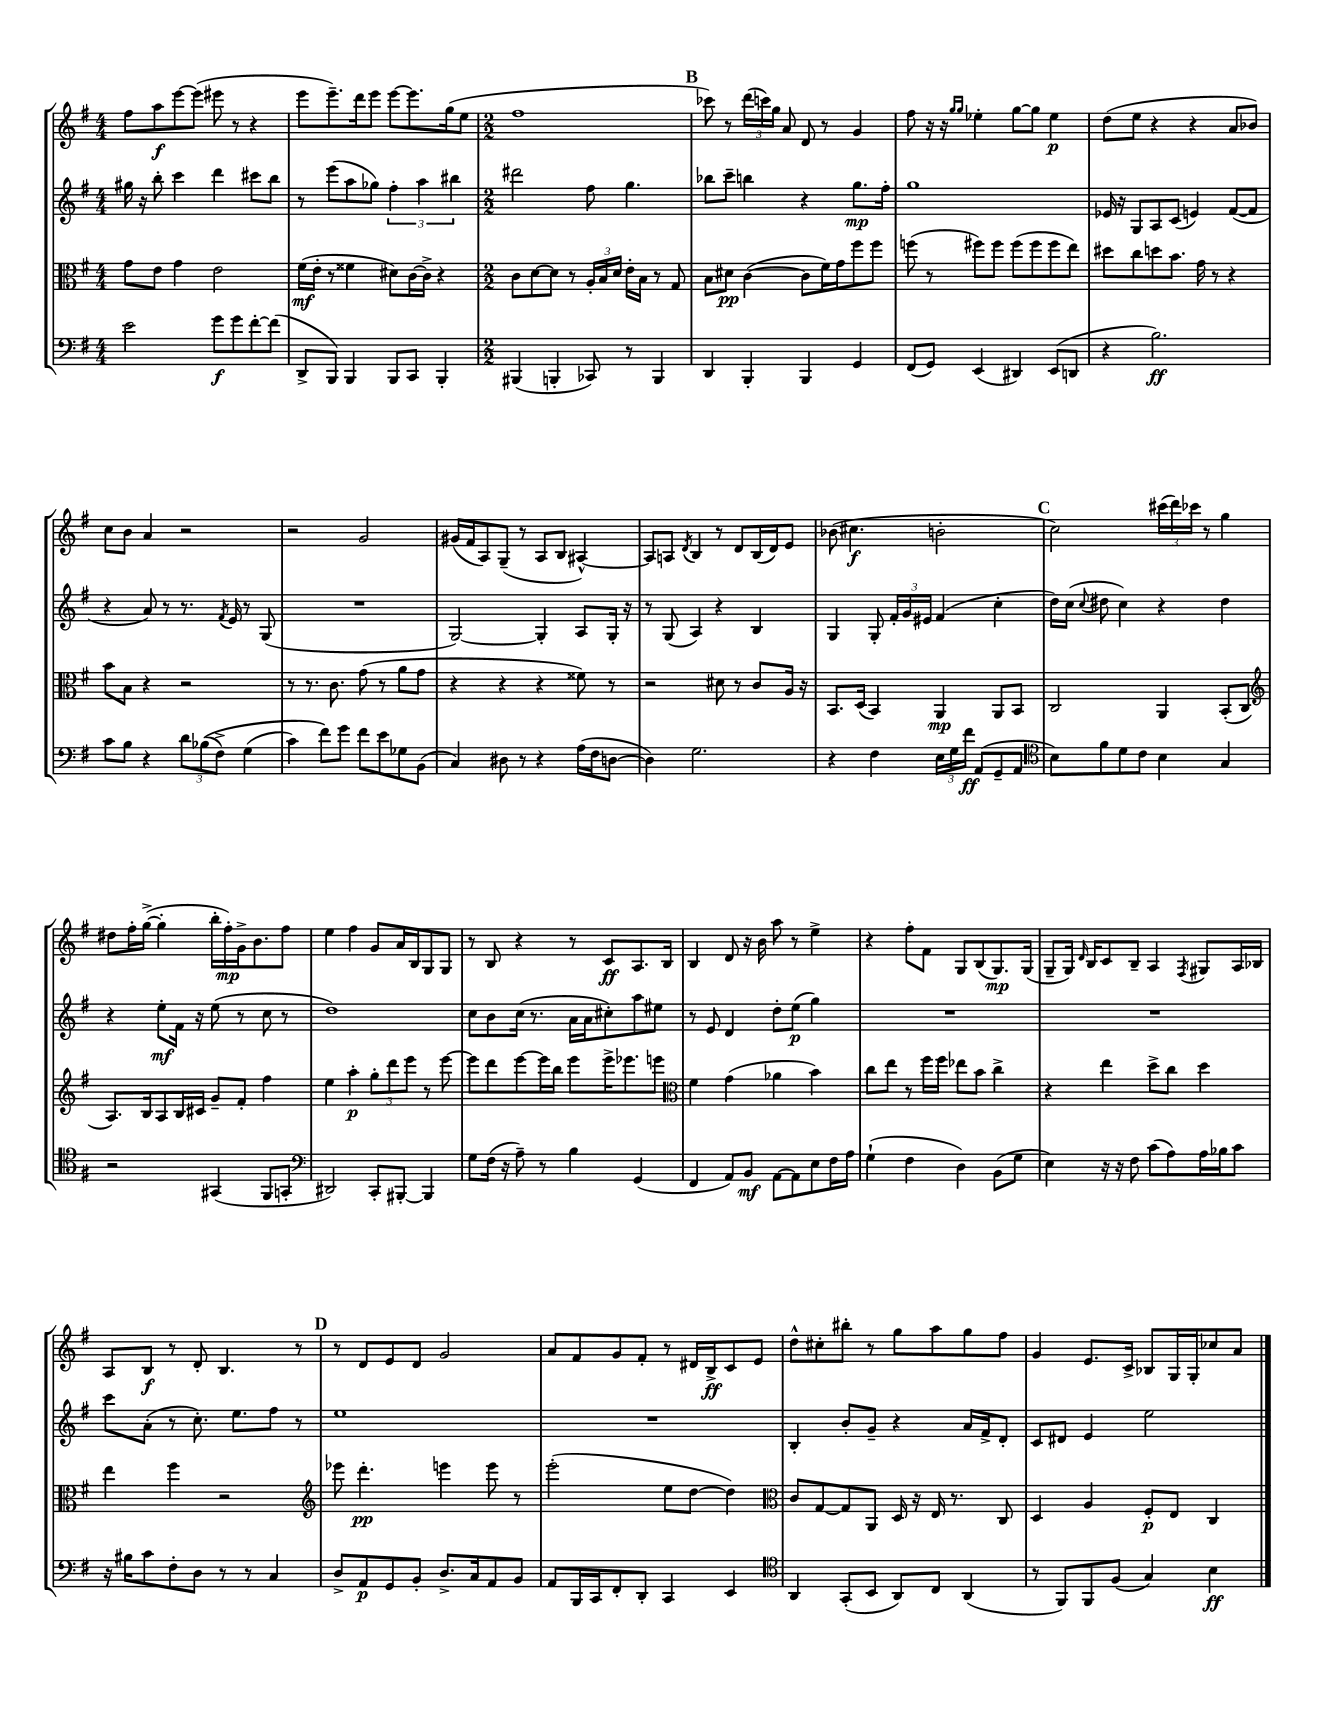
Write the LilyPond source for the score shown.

<<
\new StaffGroup <<
\new Staff = "s0" {
    \clef treble \key g \major \numericTimeSignature \time 4/4
    \autoBeamOff fis''8[ a''8\f e'''8~ e'''8]( eis'''8 r8 r4 |
    e'''8[ e'''8.--) d'''16 e'''8] e'''8[~ e'''8. g''16( e''8] |
    \numericTimeSignature \time 2/2 fis''1 |
    \mark \markup { \bold "B" } ces'''8) r8 \tuplet 3/2 { d'''16[( c'''16) g''16] } a'8 d'8 r8 g'4 |
    fis''8 r16 r16 \grace { g''16[ g''16] } ees''4-. g''8[~ g''8] ees''4\p |
    d''8[( e''8] r4 r4 a'8[ bes'8]) |
    c''8[ b'8] a'4 r2 |
    r2 g'2 |
    gis'16[( fis'16 a8) g8]--( r8 a8[ b8] ais4~-^) |
    ais8[ a8] \acciaccatura { d'8 } b4 r8 d'8[ b16( d'16) e'8] |
    bes'8( cis''4.\f b'2-. |
    \mark \markup { \bold "C" } c''2) \tuplet 3/2 { cis'''16[( d'''16) ces'''16] } r8 g''4 |
    dis''8[ fis''16-. g''16]~->( g''4-. b''16[-. fis''16-.\mp) g'16-> b'8. fis''8] |
    e''4 fis''4 g'8[ a'16 b16 g8 g8] |
    r8 b8 r4 r8 c'8[\ff a8. b16] |
    b4 d'8 r16 b'16 a''8 r8 e''4-> |
    r4 fis''8[-. fis'8] g8[ b8( g8.\mp) g16]( |
    g8[-- g16]) \grace { d'16 } b16[ c'8 b8]-- a4 \acciaccatura { fis8 } gis8[ a16 bes16] |
    a8[ b8]\f r8 d'8-. b4. r8 |
    \mark \markup { \bold "D" } r8 d'8[ e'8 d'8] g'2 |
    a'8[ fis'8 g'8 fis'8]-. r8 dis'16[ b16->\ff c'8 e'8] |
    d''8[-^ cis''8-. bis''8]-. r8 g''8[ a''8 g''8 fis''8] |
    g'4 e'8.[ c'16]-> bes8[ g16 g16-. ces''8 a'8] \bar "|." |
}
\new Staff = "s1" {
    \clef treble \key g \major \numericTimeSignature \time 4/4
    \autoBeamOff gis''16 r16 b''8-. c'''4 d'''4 cis'''8[ b''8] |
    r8 e'''8[( a''8 ges''8]) \tuplet 3/2 { fis''4-. a''4 bis''4 } |
    \numericTimeSignature \time 2/2 dis'''2 fis''8 g''4. |
    \mark \markup { \bold "B" } bes''8[ c'''8]-- b''4 r4 g''8.[\mp fis''16]-. |
    g''1 |
    ees'16 r16 g8[ a8 c'8]( e'4) fis'8[~( fis'8] |
    r4 a'8) r8 r8. \acciaccatura { fis'8 } e'16 r8 g8( |
    R1 |
    g2~) g4-. a8[ g16]-. r16 |
    r8 g8( a4) r4 b4 |
    g4 g8-. \tuplet 3/2 { fis'16[-. g'16 eis'16] } fis'4( c''4-. |
    \mark \markup { \bold "C" } d''16[) c''16]( \appoggiatura { c''8 } dis''8 c''4) r4 dis''4 |
    r4 e''8[-.\mf fis'16] r16 e''8( r8 c''8 r8 |
    d''1) |
    c''8[ b'8 c''16]( r8. a'16[ a'16 cis''8-.) a''8 eis''8] |
    r8 e'8 d'4 d''8[-. e''8]\p( g''4) |
    R1 |
    R1 |
    c'''8[ a'8]-.( r8 c''8.-.) e''8.[ fis''8] r8 |
    \mark \markup { \bold "D" } e''1 |
    R1 |
    b4-. b'8[-. g'8]-- r4 a'16[ fis'16-> d'8]-. |
    c'8[ dis'8] e'4 e''2 \bar "|." |
}
\new Staff = "s2" {
    \clef alto \key g \major \numericTimeSignature \time 4/4
    \autoBeamOff g'8[ e'8] g'4 e'2 |
    fis'16[\mf( e'16]-. r8 fisis'4 dis'8[) c'16~ c'16]-> r4 |
    \numericTimeSignature \time 2/2 c'8[ d'8~ d'8] r8 \tuplet 3/2 { a16[-. b16 d'16] } e'16[-. b16] r8 g8 |
    \mark \markup { \bold "B" } b8[ dis'8]\pp c'4~( c'8[ fis'16) g'16 fis''8 fis''8] |
    f''8( r8 fis''8[) fis''8] fis''8[( fis''8 fis''8 e''8]) |
    dis''8[ c''8 d''8 b'8.] g'16 r8 r4 |
    b'8[ b8] r4 r2 |
    r8 r8. c'8. g'8( r8 a'8[ g'8] |
    r4 r4 r4 fisis'8) r8 |
    r2 dis'8 r8 c'8[ a16] r16 |
    b,8.[ d16]( b,4) a,4\mp a,8[ b,8] |
    \mark \markup { \bold "C" } c2 a,4 b,8[-.( c8] |
    \clef treble a8.[) b16 a8 b16 cis'16] g'8[-- fis'8]-. fis''4 |
    e''4 a''4-.\p \tuplet 3/2 { g''8[-. d'''8 e'''8] } r8 e'''8~ |
    e'''8[ d'''8 e'''8~ e'''16 b''16] e'''8[ e'''16-> ees'''8. e'''8] |
    \clef alto fis'4 g'4( aes'4 b'4) |
    c''8[ e''8] r8 fis''16[ fis''16] ees''8[ b'8] c''4-> |
    r4 e''4 d''8[-> c''8] d''4 |
    e''4 fis''4 r2 |
    \mark \markup { \bold "D" } \clef treble ees'''8 d'''4.-.\pp e'''4 e'''8 r8 |
    e'''2-.( e''8[ d''8]~ d''4) |
    \clef alto c'8[ g8~ g8 a,8] d16 r16 e16 r8. c8 |
    d4 a4 fis8[-.\p e8] c4 \bar "|." |
}
\new Staff = "s3" {
    \clef bass \key g \major \numericTimeSignature \time 4/4
    \autoBeamOff e'2 g'8[\f g'8 fis'8~-. fis'8]( |
    d,8[-> b,,8]) b,,4 b,,8[ c,8] b,,4-. |
    \numericTimeSignature \time 2/2 bis,,4( b,,4-. ces,8) r8 b,,4 |
    \mark \markup { \bold "B" } d,4 b,,4-. b,,4 g,4 |
    fis,8[( g,8]) e,4( dis,4) e,8[( d,8] |
    r4 b2.\ff) |
    c'8[ b8] r4 \tuplet 3/2 { d'8[ bes8(\( fis8]->) } g4( |
    c'4) fis'8[\) g'8] fis'8[ e'8 ges8 b,8]( |
    c4) dis8 r8 r4 a16[( fis16 d8]~ |
    d4) g2. |
    r4 fis4 \tuplet 3/2 { e16[ g16 fis'16]\ff } a,8[( g,8-- a,8] |
    \mark \markup { \bold "C" } \clef tenor b8[) fis'8 d'8 c'8] b4 g4 |
    r2 gis,4( fis,8[ g,8]-. |
    \clef bass dis,2) c,8[-. bis,,8]~-. bis,,4 |
    g8[ fis16]( r16 a8--) r8 b4 g,4( |
    fis,4 a,8[) b,8]\mf a,8[~ a,8 e8 fis16 a16] |
    g4-!( fis4 d4) b,8[( g8] |
    e4) r16 r16 fis8 c'8[( a8) a16 bes16 c'8] |
    r16 bis16[ c'8 fis8-. d8] r8 r8 c4 |
    \mark \markup { \bold "D" } d8[-> a,8\p g,8 b,8]-. d8.[-> c16 a,8 b,8] |
    a,8[ b,,16 c,16 fis,8-. d,8]-. c,4 e,4 |
    \clef tenor a,4 g,8[-.( b,8] a,8[) c8] a,4( |
    r8 fis,8[) fis,8 fis8]( g4) b4\ff \bar "|." |
}
>>
>>
\layout { \context { \Score \remove "Bar_number_engraver" } }
